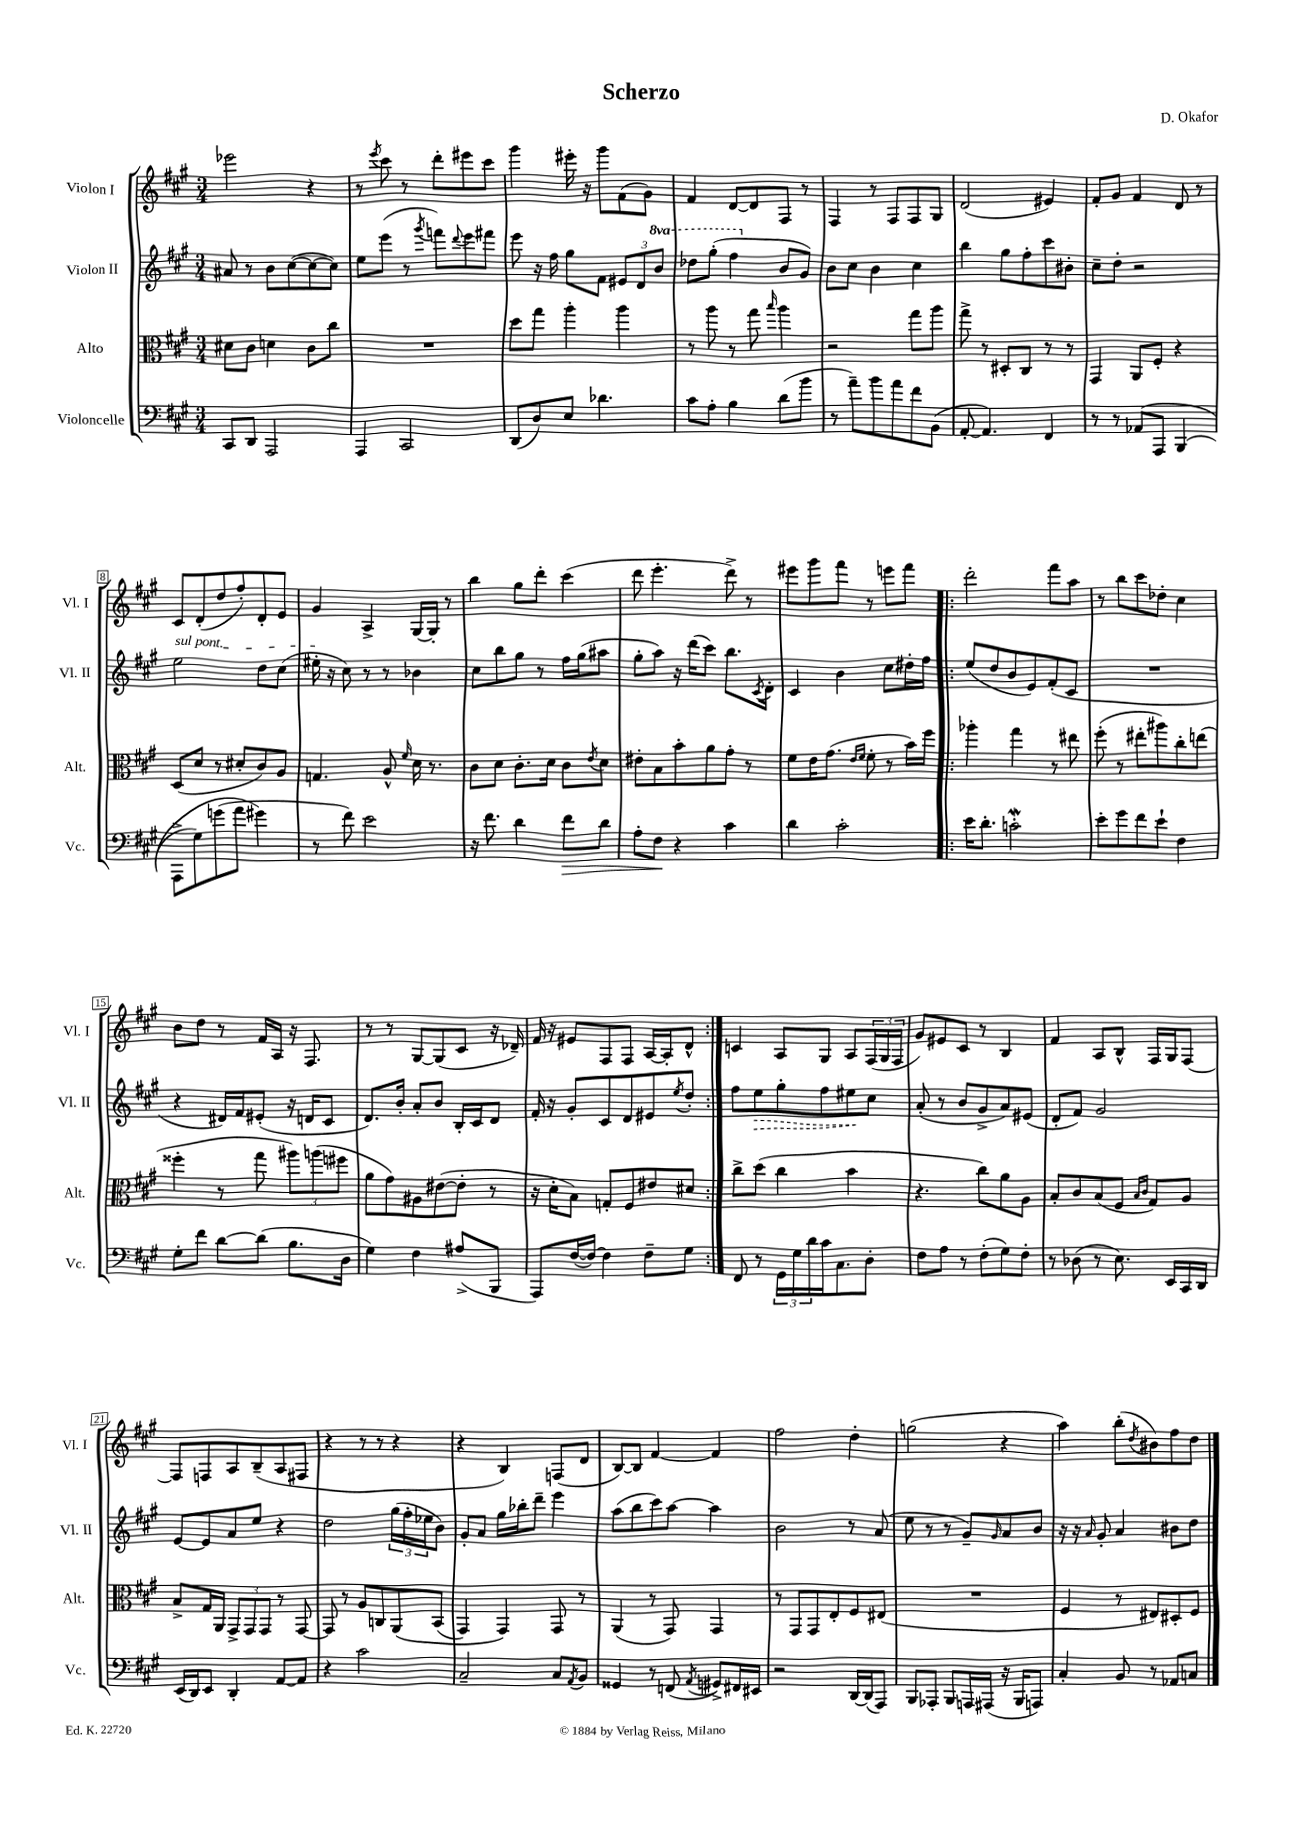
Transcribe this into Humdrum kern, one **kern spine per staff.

**kern	**dynam	**kern	**kern	**dynam	**kern
*part4	*part4	*part3	*part2	*part2	*part1
*staff4	*staff4	*staff3	*staff2	*staff2	*staff1
*I"Violoncelle	*	*I"Alto	*I"Violon II	*	*I"Violon I
*I'Vc.	*	*I'Alt.	*I'Vl. II	*	*I'Vl. I
*clefF4	*	*clefC3	*clefG2	*	*clefG2
*k[f#c#g#]	*	*k[f#c#g#]	*k[f#c#g#]	*	*k[f#c#g#]
*M3/4	*	*M3/4	*M3/4	*	*M3/4
=1	=1	=1	=1	=1	=1
8CC#/L	.	8d#X\L	8a#X/	.	2eee-X\
8DD/J	.	8c#\J	8r	.	.
2AAA/	.	4dn\	8b\L	.	.
.	.	.	([8cc#\	.	.
.	.	8c#\L	8cc#\_	.	4r
.	.	8cc#\J	8cc#\J])	.	.
=2	=2	=2	=2	=2	=2
4AAA/	.	2.r	8ee\L	.	8r
.	.	.	.	.	8qeee/
.	.	.	(8eee\J	.	8ccc#\
2CC#/	.	.	8r	.	8r
.	.	.	8qggg#/	.	.
.	.	.	8fffn\L)	.	8ddd'\L
.	.	.	8qqddd/	.	.
.	.	.	8eee\	.	8eee#X\
.	.	.	8fff#X\J	.	8ccc#\J
=3	=3	=3	=3	=3	=3
(8DD/L	.	8dd\L	8eee\	.	4ggg#\
8D/)	.	8gg#\J	16r	.	.
.	.	.	16ff#\	.	.
8E/J	.	4aa'\	8gg#\L	.	16eee#X'\
.	.	.	.	.	16r
4.d-X\	.	.	8f#\J	.	8ggg#\L
.	.	4aa\	12e#X/L	.	(8f#\
.	.	.	12d/	.	.
.	.	.	.	.	8g#\J)
*	*	*	*8va	*	*
.	.	.	12bb/J	.	.
=4	=4	=4	=4	=4	=4
8c#\L	.	8r	8ddd-X\L	.	4f#/
8A'\J	.	8aa\	(8ggg#'\J	.	.
4B\	.	8r	4fff#\	.	[8d/L
.	.	8gg#\	.	.	8d/]
.	.	16qqbb/	.	.	.
*	*	*	*X8va	*	*
(8d\L	.	4aa\	8b/L	.	8F#/J
8b\J	.	.	8g#/J)	.	8r
=5	=5	=5	=5	=5	=5
8r	.	2r	8b\L	.	4F#/
8a~\L)	.	.	8cc#\J	.	.
8b\	.	.	4b\	.	8r
8a\	.	.	.	.	8F#/L
8f#\	.	8gg#\L	4cc#\	.	8F#/
(8BB\J	.	8aa\J	.	.	8G#/J
=6	=6	=6	=6	=6	=6
[8AA'/	.	8gg#^\	4bb\	.	(2d/
4.AA/])	.	8r	.	.	.
.	.	8D#X'/L	8gg#\L	.	.
.	.	8C#/J	8ff#'\	.	.
4FF#/	.	8r	8ccc#\	.	4e#X/)
.	.	8r	8b#X'\J	.	.
=7	=7	=7	=7	=7	=7
8r	.	4GG#/	8cc#~\L	.	8f#'/L
8r	.	.	8dd'\J	.	8g#/J
(8AA-X/L	.	8AA/L	2r	.	4f#/
8AAA/J	.	8F#'/J	.	.	.
(4BBB/	.	4r	.	.	8d/
.	.	.	.	.	8r
!!LO:LB:g=z
=8	=8	=8	=8	=8	=8
!	!	!	!LO:TX:a:i:t=sul pont.	!	!
8AAA^\L	.	(8D/L	2ee\	.	8c#/L
8G#\)	.	8d/J	.	.	(8d'/
(8gn\	.	8r	.	.	8dd/
8a\J	.	8d#X'/L	.	.	8ff#'/)
4g#X\)	.	8c#/)	8dd\L	.	8d'/
.	.	8A/J	(8cc#\J	.	8e/J
=9	=9	=9	=9	=9	=9
8r	.	4.Gn/	16ee#X'\	.	4g#/
.	.	.	16r	.	.
8f#\)	.	.	8cc#\)	.	.
2e\	.	.	8r	.	4A^/
.	.	8A^^/	8r	.	.
.	.	16qqf#/	.	.	.
.	.	16d\	4b-X\	.	[16G#/LL
.	.	8.r	.	.	16G#'/JJ]
.	.	.	.	.	8r
=10	=10	=10	=10	=10	=10
16r	.	8c#\L	8cc#\L	.	4bb\
8.f#\	.	.	.	.	.
.	.	8d\J	8bb\	.	.
4d\	.	8.c#'\L	8gg#\J	.	8gg#\L
.	.	.	8r	.	8ddd'\J
.	.	16d\Jk	.	.	.
!	!LO:HP:b	!	!	!	!
8f#\L	>	8c#\L	16ff#\LL	.	(4ccc#\
.	.	.	(16gg#\J	.	.
.	.	8qe/	.	.	.
8d\J	.	8d\J	8aa#X\J	.	.
=11	=11	=11	=11	=11	=11
8A'\L	.	8e#X'\L	8gg#'\L	.	8ddd\
8F#\J	.	8B\	8aa\J)	.	4.eee'\
4r	]	8b'\	16r	.	.
.	.	.	(16ddd\KL	.	.
.	.	8a\	8ccc#\J)	.	.
4c#\	.	8g#'\J	8.bb\L	.	8ddd^\)
.	.	8r	.	.	8r
.	.	.	8qc#/	.	.
.	.	.	16d'\Jk	.	.
=12	=12	=12	=12	=12	=12
4d\	.	8f#\L	4c#/	.	8eee#X\L
.	.	16e\K	.	.	8ggg#\
.	.	(8.g#\J	.	.	.
2c#'\	.	.	4b\	.	8fff#\J
.	.	16qqe/LL	.	.	.
.	.	16qqf#/JJ	.	.	.
.	.	8f#'\	.	.	8r
.	.	8r	8cc#\L	.	8eeen\L
.	.	16b\LL)	16dd#X'\L	.	8fff#\J
.	.	16ff#\JJ	16ff#\JJ	.	.
=13!|:	=13!|:	=13!|:	=13!|:	=13!|:	=13!|:
16e\KL	.	4aa-X'\	(8ee/L	.	2ddd'\
8.d'\J	.	.	.	.	.
.	.	.	8dd/	.	.
2cnw'\	.	4gg#\	8b/	.	.
.	.	.	8e/)	.	.
.	.	8r	(8f#'/	.	8fff#\L
.	.	8ee#X\	8c#/J	.	8aa\J
=14	=14	=14	=14	=14	=14
8e'\L	.	(8ff#'\	2.r	.	8r
8g#\	.	8r	.	.	8bb\L
8f#\	.	8ee#X'\L	.	.	8ccc#\
8e`\J	.	8aa#X\)	.	.	8dd-X'\J
4F#\	.	8cc#'\	.	.	4cc#\
.	.	(8een\J	.	.	.
!!LO:LB:g=z
=15	=15	=15	=15	=15	=15
8G#'\L	.	4ff##X'\	4r	.	8b\L
8f#\J	.	.	.	.	8dd\J
[8d\L	.	8r	16d#X/LL)	.	8r
.	.	.	16f#/J	.	.
(8d\J]	.	8gg#\	(8e#X'/J	.	16f#/LL
.	.	.	.	.	16A/JJ
8.B\L	.	12aa#X\L)	16r	.	16r
.	.	.	16dn/KL	.	8.F#/
.	.	(12aan\	.	.	.
.	.	.	8c#/J	.	.
.	.	12ff#X\J	.	.	.
16D\Jk	.	.	.	.	.
=16	=16	=16	=16	=16	=16
4G#\)	.	8a\L	8.d/L)	.	8r
.	.	8g#\)	.	.	8r
.	.	.	16b'/Jk	.	.
4F#\	.	8A#X\	8a'/L	.	[8G#/L
.	.	([8e#X\	8b/J	.	(8G#/]
(8A#X^/L	.	8e#'\J]	16B'/LL	.	8c#/J
.	.	.	16c#/J	.	.
8BBB/J	.	8r	8d/J	.	16r
.	.	.	.	.	16d-X~/)
=17	=17	=17	=17	=17	=17
8AAA/L)	.	16r	16f#'/	.	16f#/
.	.	16d'\KL	16r	.	16r
([16F#/L	.	8B\J)	8g#'/L	.	8e#X/L
16F#/JJ_)	.	.	.	.	.
4F#\]	.	8Gn'/L	8c#/	.	8F#/
.	.	8F#/	8d/	.	8F#/J
8F#~\L	.	8e#X/	8e#X/	.	[16A/LL
.	.	.	.	.	16A'/J]
.	.	.	8qee/	.	.
8G#\J	.	8d#X/J	8dd'/J	.	8d^^/J
=18:|!	=18:|!	=18:|!	=18:|!	=18:|!	=18:|!
8FF#/	.	8cc#^\L	8ff#\L	.	4cn/
!	!	!	!	!LO:HP:b	!
8r	.	(8dd\J	8ee\	>	.
24GG#\LL	.	4cc#\	8gg#'\	.	8A/L
24G#\	.	.	.	.	.
24d\	.	.	.	.	.
16c#\J	.	.	8ff#\	.	8G#/J
8.C#\	.	.	.	.	.
.	.	4b\	8ee#X\	.	8A/L
8D'\J	.	.	8cc#\J	]	(24F#/L
.	.	.	.	.	24G#/
.	.	.	.	.	24F#/JJ
=19	=19	=19	=19	=19	=19
8F#\L	.	4.r	(8a'/	.	8g#/L)
8A\J	.	.	8r	.	8e#X/
8r	.	.	8b/L	.	8c#/J
(8F#'\L	.	8cc#\L)	8g#^/	.	8r
8G#\)	.	8a\	8a/)	.	4B/
8F#'\J	.	8A\J	(8e#X/J	.	.
=20	=20	=20	=20	=20	=20
8r	.	8B'/L	8d'/L	.	4f#/
(8D-X\	.	8c#/	8f#/J)	.	.
8r	.	(8B/	2g#/	.	8A/L
8.E\)	.	8F#/J	.	.	8B^^/J
.	.	16qqB/LL	.	.	.
.	.	16qqc#/JJ	.	.	.
.	.	8G#/L)	.	.	16F#/LL
16EE/LL	.	.	.	.	16G#/J
16CC#/	.	8A/J	.	.	[8F#/J
16DD/JJ	.	.	.	.	.
!!LO:LB:g=z
=21	=21	=21	=21	=21	=21
(16EE/LL	.	8B^/L	[8e/L	.	8F#/L]
16DD/J)	.	.	.	.	.
8EE/J	.	16G#/L	8e/]	.	8Fn/
.	.	16AA/JJ	.	.	.
4DD'/	.	12GG#^/L	8a/	.	8A/
.	.	12GG#/	.	.	.
.	.	.	8ee/J	.	(8B~/
.	.	12GG#/J	.	.	.
[8AA/L	.	8r	4r	.	8A/
8AA/J]	.	[8GG#/	.	.	8F#X/J
=22	=22	=22	=22	=22	=22
4r	.	8GG#/]	2dd\	.	4r
.	.	8r	.	.	.
2c#\	.	8A/L	.	.	8r
.	.	8Cn/	.	.	8r
.	.	(8AA/	(24gg#\LL	.	4r
.	.	.	24ff#'\	.	.
.	.	.	24ee-X\J	.	.
.	.	(8BB/J	8b\J)	.	.
=23	=23	=23	=23	=23	=23
2C#~/	.	4GG#/)	8g#'/L	.	4r
.	.	.	8a/J	.	.
.	.	4GG#/)	16gg#\LL	.	4B/)
.	.	.	16bb-X'\J	.	.
.	.	.	8ddd~\J	.	.
8C#/L	.	8GG#/	4eee\	.	(8Fn/L
8qAA/	.	.	.	.	.
8BB/J	.	8r	.	.	8d/J
=24	=24	=24	=24	=24	=24
4GG##X/	.	(4AA/	(8aa\L	.	[8B/L)
.	.	.	8bb\	.	8B/J]
8r	.	8r	8ccc#\)	.	[4f#/
(8FFn/	.	8GG#/)	[8aa\J	.	.
8qAA/	.	.	.	.	.
8GG#X^/L)	.	4GG#/	4aa\]	.	4f#/]
16FF#X/L	.	.	.	.	.
16EE#X/JJ	.	.	.	.	.
=25	=25	=25	=25	=25	=25
2r	.	8r	2b\	.	2ff#\
.	.	8GG#/L	.	.	.
.	.	8GG#/	.	.	.
.	.	8E'/	.	.	.
[16DD/LL	.	8F#/	8r	.	4dd'\
(16DD/J]	.	.	.	.	.
8AAA/J)	.	(8E#X/J	(8a/	.	.
=26	=26	=26	=26	=26	=26
8BBB/L	.	2.r	8ee\	.	(2ggn\
8AAA-X'/J	.	.	8r	.	.
8BBB/L	.	.	8r	.	.
16AAAn/L	.	.	8g#~/L)	.	.
(16AAA#X/JJ	.	.	.	.	.
.	.	.	16qqg#/	.	.
16r	.	.	8a/	.	4r
16BBB/KL	.	.	.	.	.
8AAAn/J)	.	.	8b/J	.	.
=27	=27	=27	=27	=27	=27
4C#'/	.	4F#/	16r	.	4aa\)
.	.	.	16r	.	.
.	.	.	16qqa/	.	.
.	.	.	8g#'/	.	.
8BB/	.	8r	4a/	.	(8bb'\L
.	.	.	.	.	8qdd/
8r	.	8E#X/L)	.	.	8b#X\)
8AA-X/L	.	8D#X'/	8b#X\L	.	8ff#\
8Cn/J	.	8F#/J	8dd\J	.	8dd\J
==	==	==	==	==	==
*-	*-	*-	*-	*-	*-
